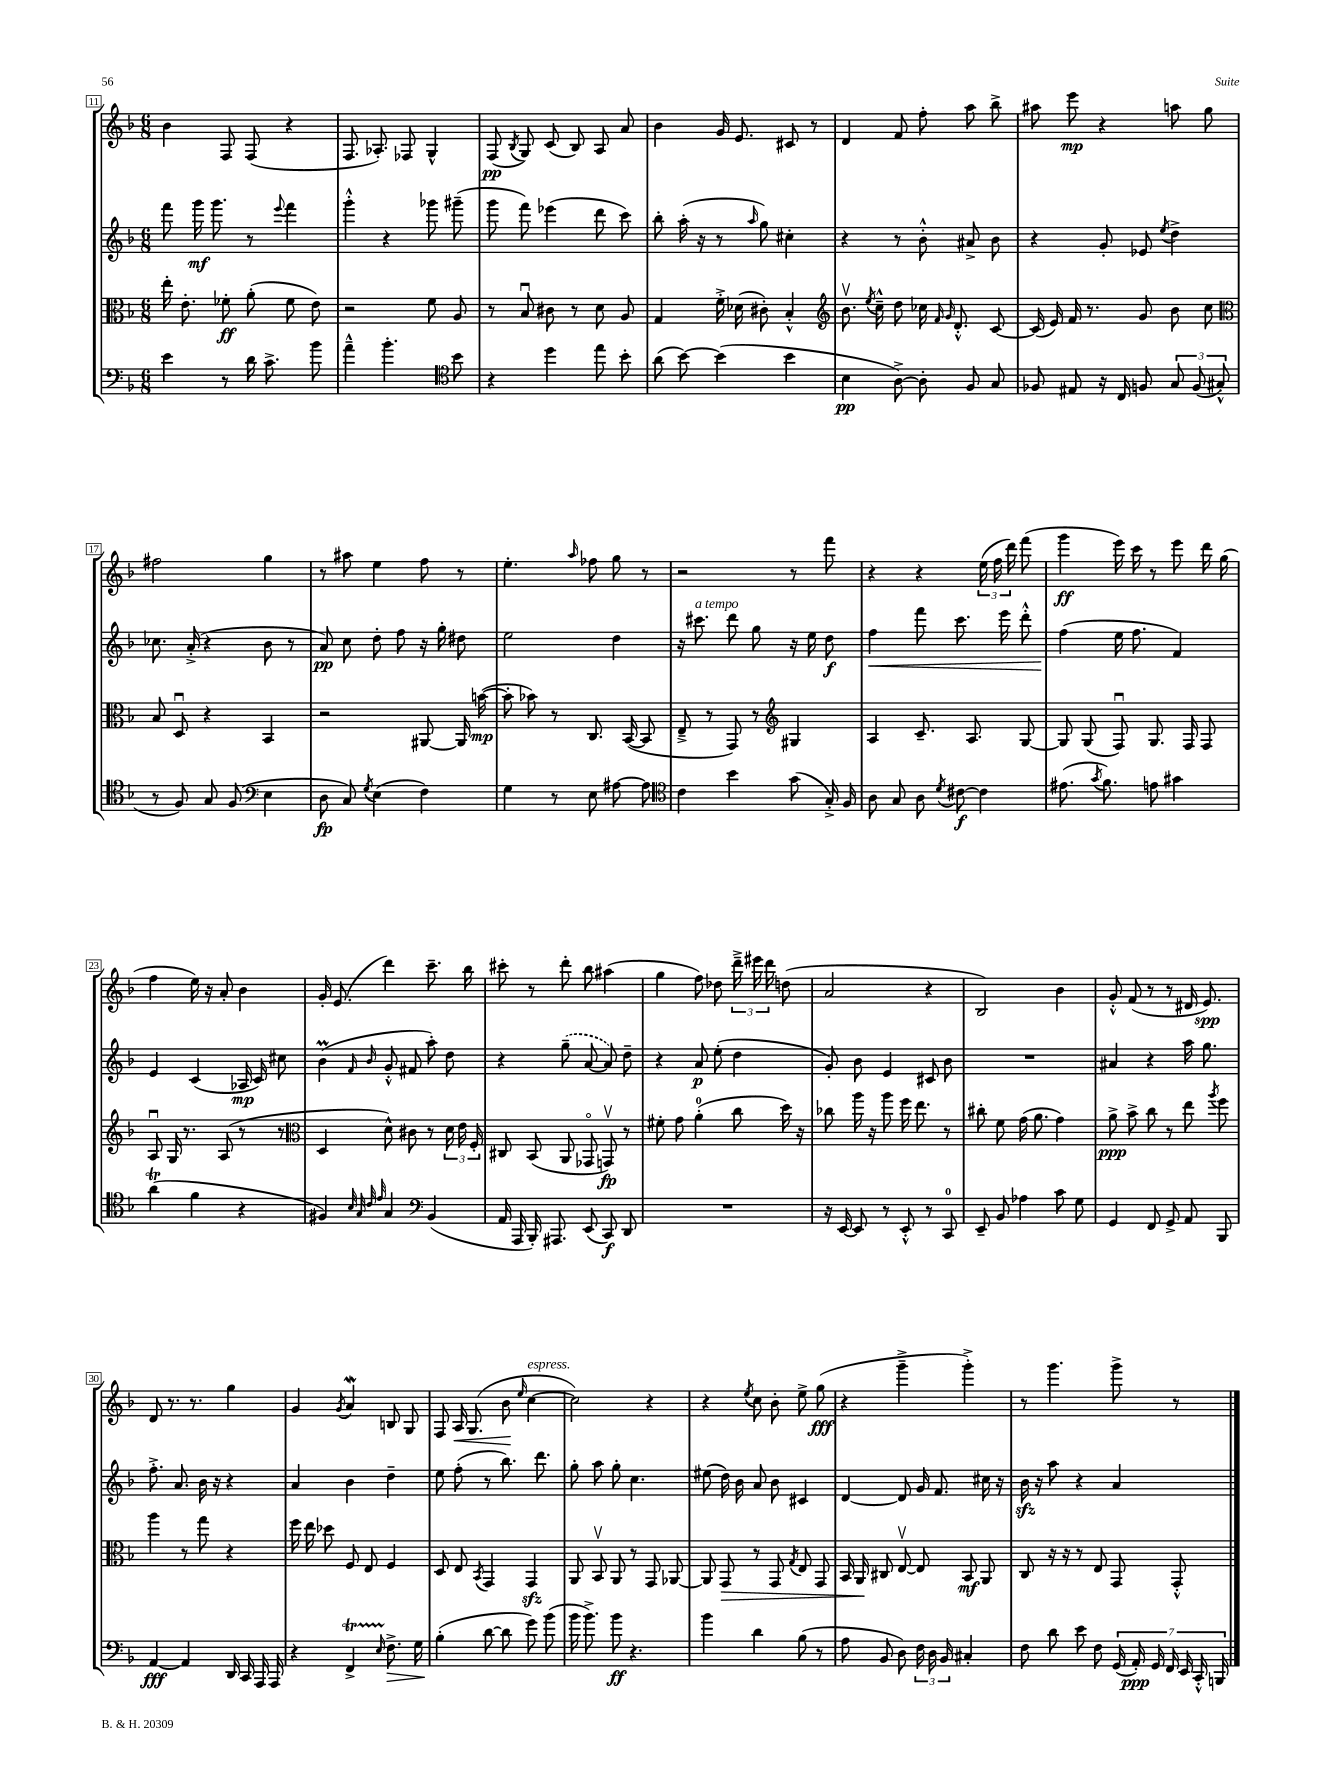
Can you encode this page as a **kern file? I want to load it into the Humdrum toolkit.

**kern	**dynam	**kern	**dynam	**kern	**dynam	**kern	**dynam
*part4	*part4	*part3	*part3	*part2	*part2	*part1	*part1
*staff4	*staff4	*staff3	*staff3	*staff2	*staff2	*staff1	*staff1
*clefF4	*	*clefC3	*	*clefG2	*	*clefG2	*
*k[b-]	*	*k[b-]	*	*k[b-]	*	*k[b-]	*
*M6/8	*	*M6/8	*	*M6/8	*	*M6/8	*
=11	=11	=11	=11	=11	=11	=11	=11
4e\	.	16ee'\	.	8fff\	.	4b-\	.
.	.	8.e'\	.	.	.	.	.
.	.	.	.	16ggg\	mf	.	.
.	.	.	.	8.ggg\	.	.	.
8r	.	8f-X'\	ff	.	.	8F/	.
16d\	.	(8a'\	.	8r	.	(8F/	.
8.c^\	.	.	.	.	.	.	.
.	.	.	.	8qqeee/	.	.	.
.	.	8f-\	.	4fff\	.	4r	.
8b-\	.	8e\)	.	.	.	.	.
=12	=12	=12	=12	=12	=12	=12	=12
4a~^^\	.	2r	.	4ggg'^^\	.	8.F/	.
.	.	.	.	.	.	8.A-X'/)	.
4.b-'\	.	.	.	4r	.	.	.
.	.	.	.	.	.	8F-X/	.
.	.	8f\	.	8ggg-X\	.	4G^^/	.
*clefC4	*	*	*	*	*	*	*
8b-\	.	8A/	.	(8ggg#X~\	.	.	.
=13	=13	=13	=13	=13	=13	=13	=13
4r	.	8r	.	8ggg\	.	(8F/	pp
.	.	.	.	.	.	8qB-/	.
.	.	8B-u/	.	8fff\)	.	8G/)	.
4dd\	.	8c#X\	.	(4eee-X\	.	(8c/	.
.	.	8r	.	.	.	8B-/)	.
8ee\	.	8d\	.	8ddd\	.	8A/	.
8b-'\	.	8A/	.	8ccc\)	.	8a/	.
=14	=14	=14	=14	=14	=14	=14	=14
(8a\	.	4G/	.	8bb-'\	.	4b-\	.
[8b-\)	.	.	.	(16aa'\	.	.	.
.	.	.	.	16r	.	.	.
(4b-\]	.	16f'^\	.	8r	.	16g/	.
.	.	(16d-X\	.	.	.	8.e/	.
.	.	.	.	16qqaa/	.	.	.
.	.	8c#X'\)	.	8gg\)	.	.	.
4b-\	.	4B-'^^/	.	4cc#X'\	.	8c#X/	.
.	.	.	.	.	.	8r	.
=15	=15	=15	=15	=15	=15	=15	=15
*	*	*clefG2	*	*	*	*	*
4B-\	pp	8.b-v\	.	4r	.	4d/	.
.	.	8qee/	.	.	.	.	.
.	.	16cc~^^\	.	.	.	.	.
[8A^\)	.	8dd\	.	8r	.	8f/	.
8A'\]	.	16cc-X\	.	8b-'^^\	.	8ff'\	.
.	.	16qqf/	.	.	.	.	.
.	.	16qqg/	.	.	.	.	.
.	.	8.d'^^/	.	.	.	.	.
8F/	.	.	.	8a#X^/	.	8aa\	.
8G/	.	[8c/	.	8b-\	.	8bb-^\	.
=16	=16	=16	=16	=16	=16	=16	=16
8F-X/	.	(16c/]	.	4r	.	8aa#X\	.
.	.	16e/)	.	.	.	.	.
8E#X/	.	16f/	.	.	.	8eee\	mp
.	.	8.r	.	.	.	.	.
16r	.	.	.	8g'/	.	4r	.
16C/	.	.	.	.	.	.	.
8Fn/	.	8g/	.	8e-X/	.	.	.
.	.	.	.	8qee/	.	.	.
12G/	.	8b-\	.	4dd^\	.	8aan\	.
(12F/	.	.	.	.	.	.	.
.	.	8cc\	.	.	.	8gg\	.
12G#X'^^/	.	.	.	.	.	.	.
!!LO:LB:g=z
=17	=17	=17	=17	=17	=17	=17	=17
*	*	*clefC3	*	*	*	*	*
8r	.	8B-/	.	8.cc-X\	.	2ff#X\	.
8F/)	.	8Du/	.	.	.	.	.
.	.	.	.	(16a'^/	.	.	.
8G/	.	4r	.	4r	.	.	.
(8F/	.	.	.	.	.	.	.
*clefF4	*	*	*	*	*	*	*
4E\	.	4BB-/	.	8b-\	.	4gg\	.
.	.	.	.	8r	.	.	.
=18	=18	=18	=18	=18	=18	=18	=18
8D\	fp	2r	.	8a/)	pp	8r	.
8C/)	.	.	.	8cc\	.	8aa#X\	.
8qG/	.	.	.	.	.	.	.
(4E\	.	.	.	8dd'\	.	4ee\	.
.	.	.	.	8ff\	.	.	.
4F\)	.	[8AA#X/	.	16r	.	8ff\	.
.	.	.	.	16gg'\	.	.	.
.	.	16AA#/]	.	8dd#X\	.	8r	.
.	.	([16bn\	mp	.	.	.	.
=19	=19	=19	=19	=19	=19	=19	=19
4G\	.	8b'\]	.	2ee\	.	4.ee'\	.
.	.	8b-X\)	.	.	.	.	.
8r	.	8r	.	.	.	.	.
.	.	.	.	.	.	16qqaa/	.
8E\	.	8.C/	.	.	.	8ff-X\	.
[8A#X\	.	.	.	4dd\	.	8gg\	.
.	.	([16BB-/	.	.	.	.	.
8A#\]	.	8BB-/]	.	.	.	8r	.
=20	=20	=20	=20	=20	=20	=20	=20
*clefC4	*	*	*	*	*	*	*
4c\	.	8E~^/	.	16r	.	2r	.
!	!	!	!	!LO:TX:a:i:t=a tempo	!	!	!
.	.	.	.	8.ccc#X\	.	.	.
.	.	8r	.	.	.	.	.
4b-\	.	8GG/)	.	8ddd\	.	.	.
.	.	8r	.	8gg\	.	.	.
*	*	*clefG2	*	*	*	*	*
(8g\	.	4G#X/	.	16r	.	8r	.
.	.	.	.	16ee\	.	.	.
16G'^/)	.	.	.	8dd\	f	8fff\	.
16F/	.	.	.	.	.	.	.
=21	=21	=21	=21	=21	=21	=21	=21
!	!	!	!	!	!LO:HP:b	!	!
8A\	.	4A/	.	4ff\	<	4r	.
8G/	.	.	.	.	.	.	.
8A\	.	8.c~/	.	8fff\	.	4r	.
8qd/	.	.	.	.	.	.	.
[8c#X\	f	.	.	8.ccc\	.	.	.
.	.	8.A/	.	.	.	.	.
4c#\]	.	.	.	.	.	(24ee\	.
.	.	.	.	.	.	24ff\	.
.	.	.	.	16eee\	.	.	.
.	.	.	.	.	.	24ddd\)	.
.	.	[8G/	.	8ddd'^^\	.	(8fff\	.
=22	=22	=22	=22	=22	=22	=22	=22
(8.e#X\	.	8G/]	.	(4ff\	.	4ggg\	ff
.	.	(8G/	.	.	.	.	.
8qg/	.	.	.	.	.	.	.
8.f\)	.	.	.	.	.	.	.
.	.	8Fu/)	.	16ee\	[	16eee\)	.
.	.	.	.	8.ff\	.	16ccc\	.
8en\	.	8.G/	.	.	.	8r	.
4g#X\	.	.	.	4f/)	.	8eee\	.
.	.	16F/	.	.	.	.	.
.	.	8F/	.	.	.	16ddd\	.
.	.	.	.	.	.	(16gg\	.
!!LO:LB:g=z
=23	=23	=23	=23	=23	=23	=23	=23
(4at\	.	8Au/	.	4e/	.	4ff\	.
.	.	16G/	.	.	.	.	.
.	.	8.r	.	.	.	.	.
4f\	.	.	.	(4c/	.	16ee\)	.
.	.	.	.	.	.	16r	.
.	.	(8A/	.	.	.	8a'/	.
4r	.	8r	.	16A-X/	mp	4b-\	.
.	.	.	.	16c/)	.	.	.
.	.	8r	.	8cc#X\	.	.	.
=24	=24	=24	=24	=24	=24	=24	=24
*	*	*clefC3	*	*	*	*	*
4F#X/)	.	4D/	.	(4b-M\	.	16g'/	.
.	.	.	.	.	.	(8.e/	.
32qqB-/	.	.	.	.	.	.	.
32qqG/	.	.	.	.	.	.	.
32qqc/	.	.	.	16qqf/	.	.	.
32qqe/	.	.	.	16qqb-/	.	.	.
4G/	.	8d^^\)	.	8g'^^/	.	4ddd\)	.
.	.	8c#X\	.	8f#X/	.	.	.
*clefF4	*	*	*	*	*	*	*
(4BB-/	.	8r	.	8aa'\)	.	8.ccc~\	.
.	.	24d\	.	8dd\	.	.	.
.	.	24e\	.	.	.	.	.
.	.	.	.	.	.	16bb-\	.
.	.	24F'/	.	.	.	.	.
=25	=25	=25	=25	=25	=25	=25	=25
16AA/	.	8C#X/	.	4r	.	8ccc#X'\	.
16AAA/	.	.	.	.	.	.	.
16BBB-'/)	.	(8BB-/	.	.	.	8r	.
8.AAA#X/	.	.	.	.	.	.	.
.	.	8AA/	.	(8gg~\	.	8ddd'\	.
(8EE/	.	8GG-X/	.	[8a/	.	8bb-\	.
8CC/)	f	8GGnv/)	fp	8a/])	.	(4aa#X\	.
8DD/	.	8r	.	8dd~\	.	.	.
=26	=26	=26	=26	=26	=26	=26	=26
2.r	.	8f#X'\	.	4r	.	4gg\	.
.	.	8g\	.	.	.	.	.
.	.	(4a'\	.	8a/	p	8ff\)	.
.	.	.	.	(8ee'\	.	8dd-X\	.
.	.	8cc\	.	4dd\	.	24ddd~^\	.
.	.	.	.	.	.	24eee#X\	.
.	.	.	.	.	.	24ddd\	.
.	.	16dd\)	.	.	.	(8ddn\	.
.	.	16r	.	.	.	.	.
=27	=27	=27	=27	=27	=27	=27	=27
16r	.	8cc-X\	.	8g'/)	.	2a/	.
[16EE/	.	.	.	.	.	.	.
8EE/]	.	16aa\	.	8b-\	.	.	.
.	.	16r	.	.	.	.	.
8r	.	8aa\	.	4e/	.	.	.
8EE'^^/	.	16ff\	.	.	.	.	.
.	.	8.ee\	.	.	.	.	.
8r	.	.	.	8c#X/	.	4r	.
8CC/	.	8r	.	8b-\	.	.	.
=28	=28	=28	=28	=28	=28	=28	=28
8EE~/	.	8cc#X'\	.	2.r	.	2B-/)	.
8BB-/	.	8f\	.	.	.	.	.
4A-X\	.	(16g\	.	.	.	.	.
.	.	8.a\	.	.	.	.	.
8c\	.	4g\)	.	.	.	4b-\	.
8G\	.	.	.	.	.	.	.
=29	=29	=29	=29	=29	=29	=29	=29
4GG/	.	8a^\	ppp	4a#X/	.	8g'^^/	.
.	.	8b-^\	.	.	.	(8f/	.
8FF/	.	8cc\	.	4r	.	8r	.
8GG^/	.	8r	.	.	.	8r	.
8AA/	.	8ee\	.	16aa\	.	16d#X/	.
.	.	.	.	8.gg\	.	8.e/)	spp
.	.	8qaa/	.	.	.	.	.
8BBB-/	.	8ff\	.	.	.	.	.
!!LO:LB:g=z
=30	=30	=30	=30	=30	=30	=30	=30
[4AA/	fff	4aa\	.	8.ff'^\	.	8d/	.
.	.	.	.	.	.	8.r	.
.	.	.	.	8.a/	.	.	.
4AA/]	.	8r	.	.	.	.	.
.	.	.	.	.	.	8.r	.
.	.	8gg\	.	16b-\	.	.	.
.	.	.	.	16r	.	.	.
16DD/	.	4r	.	4r	.	4gg\	.
16CC/	.	.	.	.	.	.	.
16AAA/	.	.	.	.	.	.	.
16AAA/	.	.	.	.	.	.	.
=31	=31	=31	=31	=31	=31	=31	=31
4r	.	16ff\	.	4a/	.	4g/	.
.	.	16ee\	.	.	.	.	.
.	.	8dd-X\	.	.	.	.	.
.	.	.	.	.	.	8qg/	.
4FFT^/	.	8F/	.	4b-\	.	4aW/	.
.	.	8E/	.	.	.	.	.
16qqE/	.	.	.	.	.	.	.
!	!LO:HP:b	!	!	!	!	!	!
8.F^\	>	4F/	.	4dd~\	.	8Bn/	.
.	.	.	.	.	.	8G/	.
16G\	.	.	.	.	.	.	.
=32	=32	=32	=32	=32	=32	=32	=32
(4B-'\	.	8D/	.	8ee\	.	8F/	.
!	!	!	!	!	!	!	!LO:HP:b
.	.	8E/	.	(8ff'\	.	16A/	<
.	.	.	.	.	.	(8.G/	.
.	.	8qBB-/	.	.	.	.	.
[8d\	]	4GG/	.	8r	.	.	.
8d\]	.	.	.	8.bb-\)	.	8b-\	.
.	.	.	.	.	.	16qqee/	.
!	!	!	!	!	!	!LO:TX:a:i:t=espress.	!
8g\)	.	4GGzz/	.	.	.	[4cc\	[
.	.	.	.	8.ddd\	.	.	.
(8b-\	.	.	.	.	.	.	.
=33	=33	=33	=33	=33	=33	=33	=33
16b-\	.	8AA/	.	8gg'\	.	2cc\])	.
8.b-^\)	.	.	.	.	.	.	.
.	.	8BB-v/	.	8aa\	.	.	.
8b-\	ff	8AA/	.	8gg'\	.	.	.
4.r	.	8r	.	4.cc\	.	.	.
.	.	8GG/	.	.	.	4r	.
.	.	[8AA-X/	.	.	.	.	.
=34	=34	=34	=34	=34	=34	=34	=34
4b-\	.	8AA-/]	.	(8ee#X\	.	4r	.
!	!	!	!LO:HP:b	!	!	!	!
.	.	8GG/	>	16dd\)	.	.	.
.	.	.	.	16b-\	.	.	.
.	.	.	.	.	.	8qee/	.
4d\	.	8r	.	8a/	.	8cc\	.
.	.	8GG/	.	8b-\	.	8b-'\	.
.	.	8qG/	.	.	.	.	.
(8B-\	.	8E/	.	4c#X/	.	8ee^\	.
8r	.	8GG/	.	.	.	(8gg\	fff
=35	=35	=35	=35	=35	=35	=35	=35
8A\	.	16BB-/	.	[4d/	.	4r	.
.	.	16AA/	.	.	.	.	.
8BB-/	.	8C#X/	]	.	.	.	.
8D\)	.	[8Ev/	.	8d/]	.	4ggg~^\	.
24F\	.	8E/]	.	16g/	.	.	.
24D\	.	.	.	.	.	.	.
.	.	.	.	8.f/	.	.	.
24BB-/	.	.	.	.	.	.	.
4C#X'/	.	8BB-/	mf	.	.	4ggg'^\)	.
.	.	8AA/	.	16cc#X\	.	.	.
.	.	.	.	16r	.	.	.
=36	=36	=36	=36	=36	=36	=36	=36
8F\	.	8C/	.	16b-zz\	.	8r	.
.	.	.	.	16r	.	.	.
8d\	.	16r	.	8aa\	.	4.ggg\	.
.	.	16r	.	.	.	.	.
8e\	.	8r	.	4r	.	.	.
8F\	.	8E/	.	.	.	.	.
(28GG/	.	8GG/	.	4a/	.	8ggg^\	.
28AA'/)	ppp	.	.	.	.	.	.
28GG/	.	.	.	.	.	.	.
28FF/	.	.	.	.	.	.	.
.	.	8GG'^^/	.	.	.	8r	.
28EE/	.	.	.	.	.	.	.
28CC'^^/	.	.	.	.	.	.	.
28BBBn/	.	.	.	.	.	.	.
==	==	==	==	==	==	==	==
*-	*-	*-	*-	*-	*-	*-	*-
